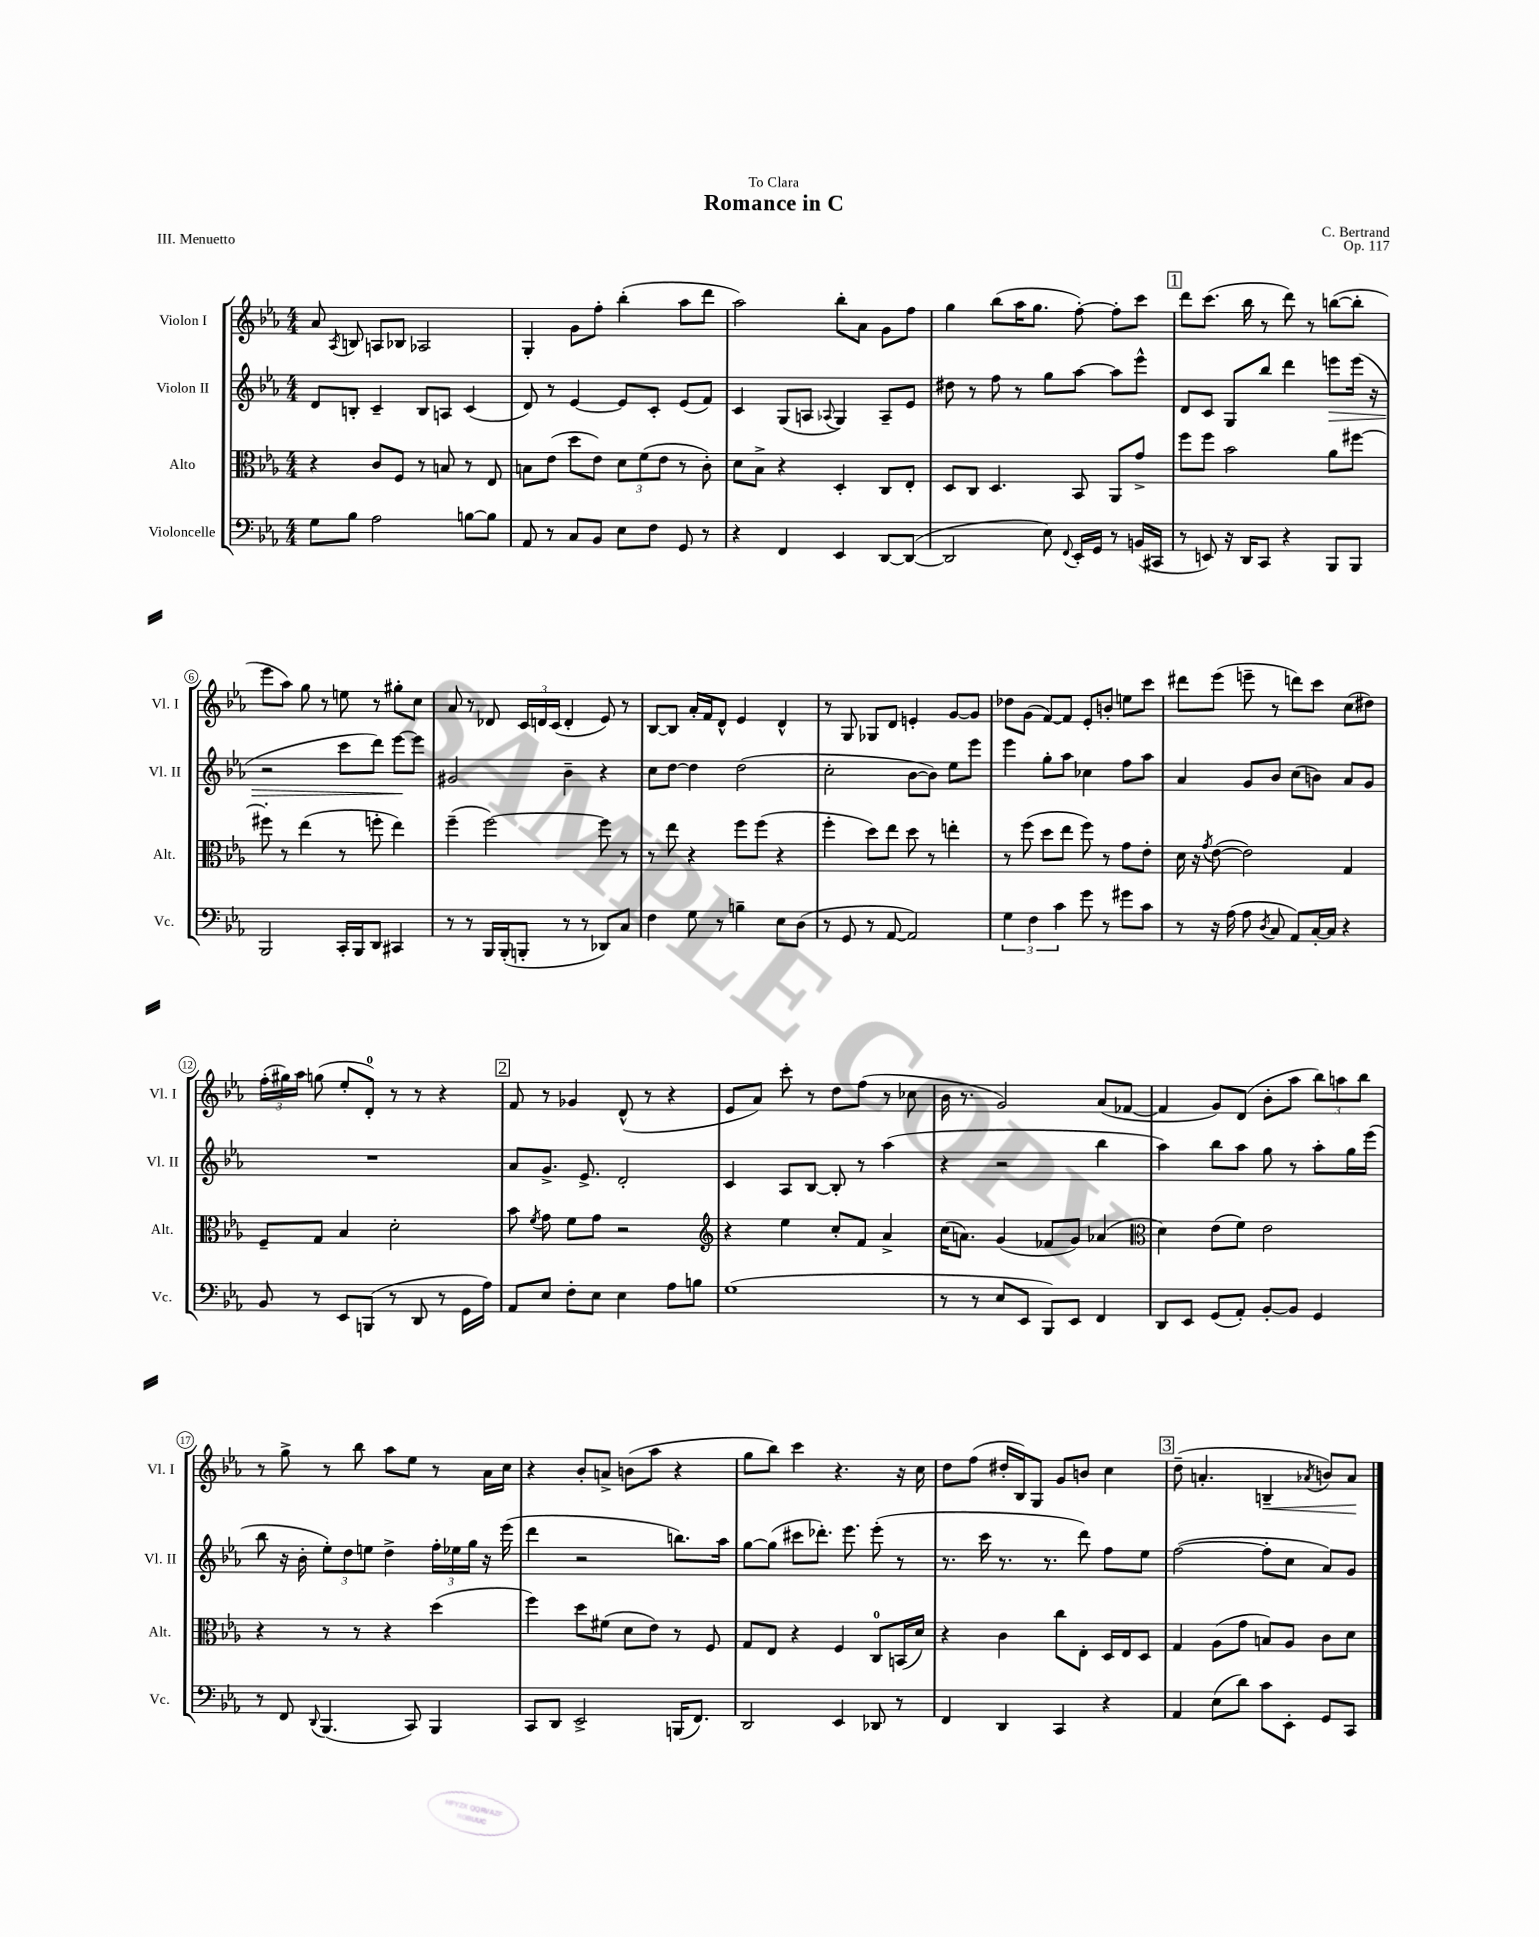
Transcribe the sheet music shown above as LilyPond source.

\header { title = "Romance in C" composer = "C. Bertrand" dedication = "To Clara" opus = "Op. 117" piece = "III. Menuetto" }
<<
\new StaffGroup <<
\new Staff = "s0" \with { instrumentName = "Violon I" shortInstrumentName = "Vl. I" } {
    \clef treble \key ees \major \numericTimeSignature \time 4/4
    \autoBeamOff aes'8 \acciaccatura { aes8 } b8 a8[ bes8] aes2 |
    g4-. g'8[ f''8]-. bes''4-.( aes''8[ d'''8] |
    aes''2) bes''8[-. aes'8] g'8[ f''8] |
    g''4 bes''8[( aes''16 g''8.] f''8~-.) f''8[-. c'''8] |
    \mark \markup { \box "1" } d'''8[ c'''8.]( bes''16 r8 d'''8) r8 b''8[~( b''8]-. |
    ees'''8[ aes''8]) g''8 r8 e''8 r8 gis''8[-. c''8] |
    aes'8 r8 des'8 \tuplet 3/2 { c'16[ d'16 c'16]( } d'4-. ees'8) r8 |
    bes8[~ bes8] aes'16[-. f'16 d'8]-^ ees'4 d'4-^ |
    r8 g8 ges8[ d'8] e'4-. g'8[~ g'8] |
    des''8[ g'8]( f'8[~) f'8] ees'8[-. b'8]-. e''8[ c'''8] |
    dis'''8[ ees'''8]( e'''8-- r8 d'''8[) c'''8] c''8[( dis''8]) |
    \tuplet 3/2 { f''16[-.( gis''16) aes''16] } g''8( ees''8[-. d'8]-0-.) r8 r8 r4 |
    \mark \markup { \box "2" } f'8 r8 ges'4 d'8-^( r8 r4 |
    ees'8[ aes'8]) c'''8-. r8 d''8[ f''8]( r8 ces''8 |
    bes'16 r8. g'2) aes'8[( fes'8]~ |
    fes'4 g'8[) d'8]( bes'8[-. aes''8] \tuplet 3/2 { bes''8[) a''8 bes''8] } |
    r8 g''8-> r8 bes''8 aes''8[ ees''8] r8 aes'16[ c''16] |
    r4 bes'8[-. a'8]-> b'8[( aes''8] r4 |
    g''8[ bes''8]) c'''4 r4. r16 c''16 |
    d''8[ f''8]( dis''16[-. bes16) g8] g'8[ b'8] c''4 |
    \mark \markup { \box "3" } d''8--( a'4.-. b4--\< \acciaccatura { aes'8 } b'8[) aes'8]\! \bar "|." |
}
\new Staff = "s1" \with { instrumentName = "Violon II" shortInstrumentName = "Vl. II" } {
    \clef treble \key ees \major \numericTimeSignature \time 4/4
    \autoBeamOff d'8[ b8]-. c'4-- b8[ a8] c'4( |
    d'8) r8 ees'4~ ees'8[ c'8]-. ees'8[( f'8]) |
    c'4 g8[( a8] \appoggiatura { aes8 } g4) aes8[-- ees'8] |
    dis''8 r8 f''8 r8 g''8[ aes''8]~ aes''8[ ees'''8]-^ |
    \mark \markup { \box "1" } d'8[ c'8] g8[ bes''8] d'''4 e'''8[\> e'''16]( r16 |
    r2 c'''8[ d'''8]) ees'''8[~\! ees'''8] |
    gis'2 bes'4-- r4 |
    c''8[ d''8]~ d''4 d''2( |
    c''2-. bes'8[~ bes'8]) ees''8[ ees'''8] |
    ees'''4 g''8[-. aes''8] ces''4 f''8[ aes''8] |
    aes'4 g'8[ bes'8] c''8[( b'8]) aes'8[ g'8] |
    R1 |
    \mark \markup { \box "2" } aes'8[ g'8.]-> ees'8.-> d'2-. |
    c'4 aes8[ bes8]~ bes8-. r8 aes''4( |
    r4 r2 bes''4 |
    aes''4) bes''8[ aes''8] g''8 r8 aes''8[-. g''16 ees'''16]( |
    bes''8 r16 bes'16-. \tuplet 3/2 { ees''8[-.) d''8 e''8] } d''4-> \tuplet 3/2 { f''16[-. ees''16 g''16] } r16 ees'''16( |
    d'''4 r2 b''8.[) aes''16] |
    g''8[~ g''8]( cis'''8[ des'''8.]-.) ees'''8. ees'''8-.( r8 |
    r8. c'''16 r8. r8. d'''8) f''8[ ees''8] |
    \mark \markup { \box "3" } f''2~( f''8[-. c''8] aes'8[) g'8] \bar "|." |
}
\new Staff = "s2" \with { instrumentName = "Alto" shortInstrumentName = "Alt." } {
    \clef alto \key ees \major \numericTimeSignature \time 4/4
    \autoBeamOff r4 c'8[ f8] r8 b8 r8 ees8 |
    b8[ ees'8]( d''8[ ees'8]) \tuplet 3/2 { d'8[ f'8( ees'8] } r8 c'8-.) |
    d'8[ bes8]-> r4 d4-. c8[ ees8]-. |
    d8[ c8] d4. bes,8 aes,8[ g'8]-> |
    \mark \markup { \box "1" } f''8[ f''8] bes'2 aes'8[ fis''8]~ |
    fis''8-. r8 ees''4( r8 f''8-. ees''4) |
    f''4--( f''2~) f''8 r8 |
    r8 ees''8 r4 f''8[ f''8]( r4 |
    f''4-. d''8[) ees''8] d''8 r8 e''4-. |
    r8 f''8( d''8[ ees''8] f''8) r8 g'8[ ees'8]-. |
    d'16 r16 \acciaccatura { g'8 } ees'8~( ees'2) g4 |
    f8[-- g8] bes4 d'2-. |
    \mark \markup { \box "2" } bes'8 \acciaccatura { f'8 } g'8 f'8[ g'8] r2 |
    \clef treble r4 ees''4 c''8[-. f'8] aes'4-> |
    c''16[( a'8.]) g'4( fes'8[ g'8]) aes'4( |
    \clef alto d'4) ees'8[( f'8]) ees'2 |
    r4 r8 r8 r4 d''4( |
    f''4) d''8[ fis'8]( d'8[ ees'8]) r8 f8 |
    g8[ ees8] r4 f4 c8[-0 b,16( d'16]) |
    r4 c'4 c''8[ ees8]-. d16[ ees16 d8] |
    \mark \markup { \box "3" } g4 aes8[( g'8] b8[) aes8] c'8[ d'8] \bar "|." |
}
\new Staff = "s3" \with { instrumentName = "Violoncelle" shortInstrumentName = "Vc." } {
    \clef bass \key ees \major \numericTimeSignature \time 4/4
    \autoBeamOff g8[ bes8] aes2 b8[~ b8] |
    aes,8 r8 c8[ bes,8] ees8[ f8] g,8 r8 |
    r4 f,4 ees,4 d,8[~ d,8]~( |
    d,2 ees8) \appoggiatura { f,8 } ees,16[-. g,16] r8 b,16[( cis,16] |
    \mark \markup { \box "1" } r8 e,8) r16 d,16[ c,8] r4 bes,,8[ bes,,8] |
    bes,,2 c,16[-. bes,,16 d,8] cis,4 |
    r8 r8 bes,,16[ bes,,16-.( b,,8]-. r8 r8 des,8[) c8] |
    f4 g8 r8 b4-- ees8[ d8]( |
    r8 g,8 r8 aes,8~ aes,2) |
    \tuplet 3/2 { g4 f4 c'4 } g'8 r8 gis'8[ c'8] |
    r8 r16 aes16( aes8 \acciaccatura { d8 } c8 aes,8[) c16~-. c16] r4 |
    bes,8 r8 ees,8[ b,,8]( r8 d,8 r8 g,16[ aes16]) |
    \mark \markup { \box "2" } aes,8[ ees8] f8[-. ees8] ees4 aes8[ b8] |
    g1( |
    r8 r8 ees8[ ees,8] bes,,8[) ees,8] f,4 |
    d,8[ ees,8] g,8[( aes,8]-.) bes,8[~-. bes,8] g,4 |
    r8 f,8 \appoggiatura { d,8 } bes,,4.( c,8) bes,,4 |
    c,8[ d,8] ees,2-> b,,16[( f,8.]) |
    d,2 ees,4 des,8 r8 |
    f,4 d,4 c,4 r4 |
    \mark \markup { \box "3" } aes,4 ees8[( d'8]) c'8[ ees,8]-. g,8[ c,8] \bar "|." |
}
>>
>>
\layout { \context { \Score \override BarNumber.stencil = #(make-stencil-circler 0.1 0.3 ly:text-interface::print) } }
